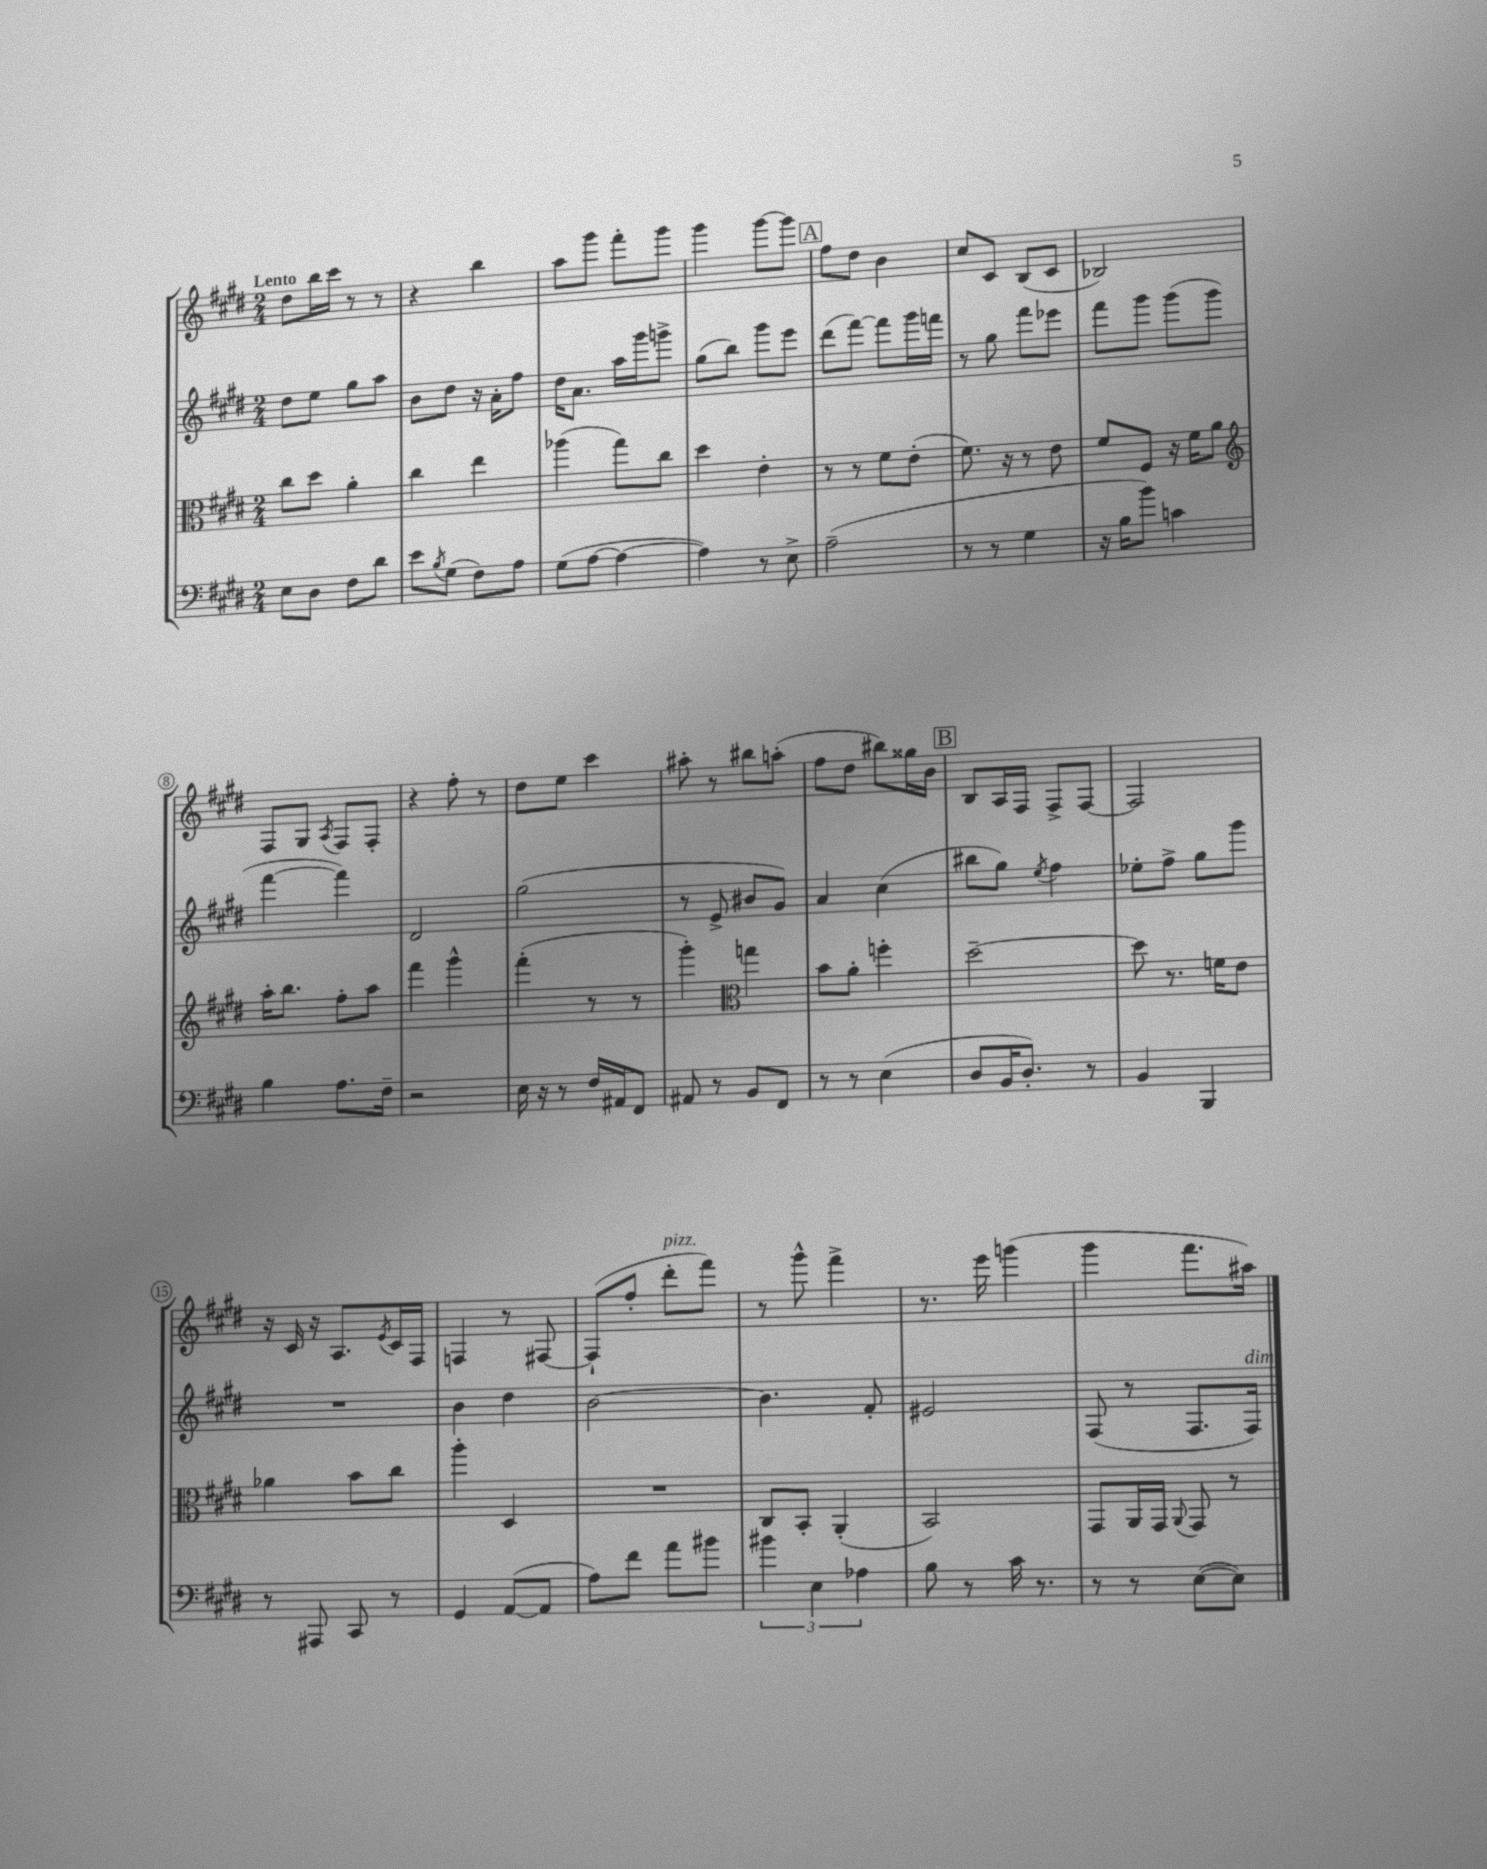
<<
\new StaffGroup <<
\new Staff = "s0" {
    \clef treble \key e \major \numericTimeSignature \time 2/4 \tempo "Lento"
    dis''8 b''16 cis'''16 r8 r8 |
    r4 b''4 |
    a''8 gis'''8 fis'''8-. gis'''8 |
    gis'''4 gis'''8~ gis'''8 |
    \mark \markup { \box "A" } fis''8 dis''8 b'4 |
    cis''8 cis'8 b8( cis'8 |
    bes2) |
    fis8 gis8 \acciaccatura { a8 } fis8 fis8-. |
    r4 fis''8-. r8 |
    dis''8 e''8 cis'''4 |
    ais''8-. r8 bis''8 a''8-.( |
    fis''8 dis''8 bis''8) gisis''16 b'16 |
    \mark \markup { \box "B" } b8 a16 fis16 fis8-> fis8~ |
    fis2 |
    r16 cis'16 r16 a8. \acciaccatura { e'8 } cis'16 fis16 |
    f4 r8 fis8~ |
    fis8-!( fis''8-. dis'''8-.^\markup { \italic "pizz." } fis'''8) |
    r8 gis'''8-^ fis'''4-> |
    r8. e'''16 g'''4( |
    gis'''4 fis'''8. ais''16) \bar "|." |
}
\new Staff = "s1" {
    \clef treble \key e \major \numericTimeSignature \time 2/4
    dis''8 e''8 gis''8 a''8 |
    b'8 dis''8 r16 a'16-. fis''8 |
    dis''16 a'8. a''16 gis'''16 g'''8-> |
    gis''8( b''8) gis'''8 e'''8 |
    \mark \markup { \box "A" } dis'''8( fis'''8~) fis'''8 gis'''16 f'''16 |
    r8 gis''8 fis'''8 ees'''8 |
    fis'''8 gis'''8 gis'''8( gis'''8 |
    fis'''4~ fis'''4) |
    dis'2 |
    gis''2( |
    r8 e'8-> bis'8 gis'8) |
    a'4 cis''4( |
    \mark \markup { \box "B" } bis''8 gis''8) \acciaccatura { e''8 } fis''4 |
    ees''8-. fis''8-> gis''8 gis'''8 |
    R2 |
    b'4 dis''4 |
    b'2~ |
    b'4. fis'8-. |
    eis'2 |
    fis8( r8 fis8. fis16^\markup { \italic "dim." }) \bar "|." |
}
\new Staff = "s2" {
    \clef alto \key e \major \numericTimeSignature \time 2/4
    cis''8 dis''8 a'4-. |
    cis''4 e''4 |
    aes''4( gis''8) cis''8 |
    dis''4 e'4-. |
    \mark \markup { \box "A" } r8 r8 fis'8 e'8-.( |
    fis'8.) r16 r8 e'8 |
    fis'8 fis8 r16 fis'16 a'8 |
    \clef treble a''16-. b''8. fis''8-. a''8 |
    fis'''4 gis'''4-^ |
    fis'''4-.( r8 r8 |
    gis'''4-.) \clef alto g''4 |
    b'8 a'8-. f''4-. |
    \mark \markup { \box "B" } dis''2~-- |
    dis''8 r8. f'16 e'8 |
    aes'4 b'8 cis''8 |
    a''4-. dis4 |
    R2 |
    cis8 b,8-. a,4-.( |
    b,2) |
    gis,8 a,16 gis,16 \appoggiatura { a,8 } gis,8 r8 \bar "|." |
}
\new Staff = "s3" {
    \clef bass \key e \major \numericTimeSignature \time 2/4
    e8 dis8 fis8 dis'8 |
    e'8 \acciaccatura { b8 } gis8( fis8) a8 |
    gis8( a8~ a4~ |
    a4) r8 e8-> |
    \mark \markup { \box "A" } a2--( |
    r8 r8 gis4 |
    r16 b16 b'8) c'4 |
    b4 a8. fis16-- |
    r2 |
    e16 r16 r8 fis16 ais,16 fis,8 |
    ais,8 r8 b,8 fis,8 |
    r8 r8 e4( |
    \mark \markup { \box "B" } dis8 b,16 dis8.-.) r8 |
    b,4 b,,4 |
    r8 ais,,8 cis,8 r8 |
    gis,4 a,8~( a,8 |
    a8) fis'8 a'8 bis'8 |
    \tuplet 3/2 { bis'4 e4 aes4 } |
    b8 r8 cis'16 r8. |
    r8 r8 e8~( e8) \bar "|." |
}
>>
>>
\layout { \context { \Score \override BarNumber.stencil = #(make-stencil-circler 0.1 0.3 ly:text-interface::print) } }
